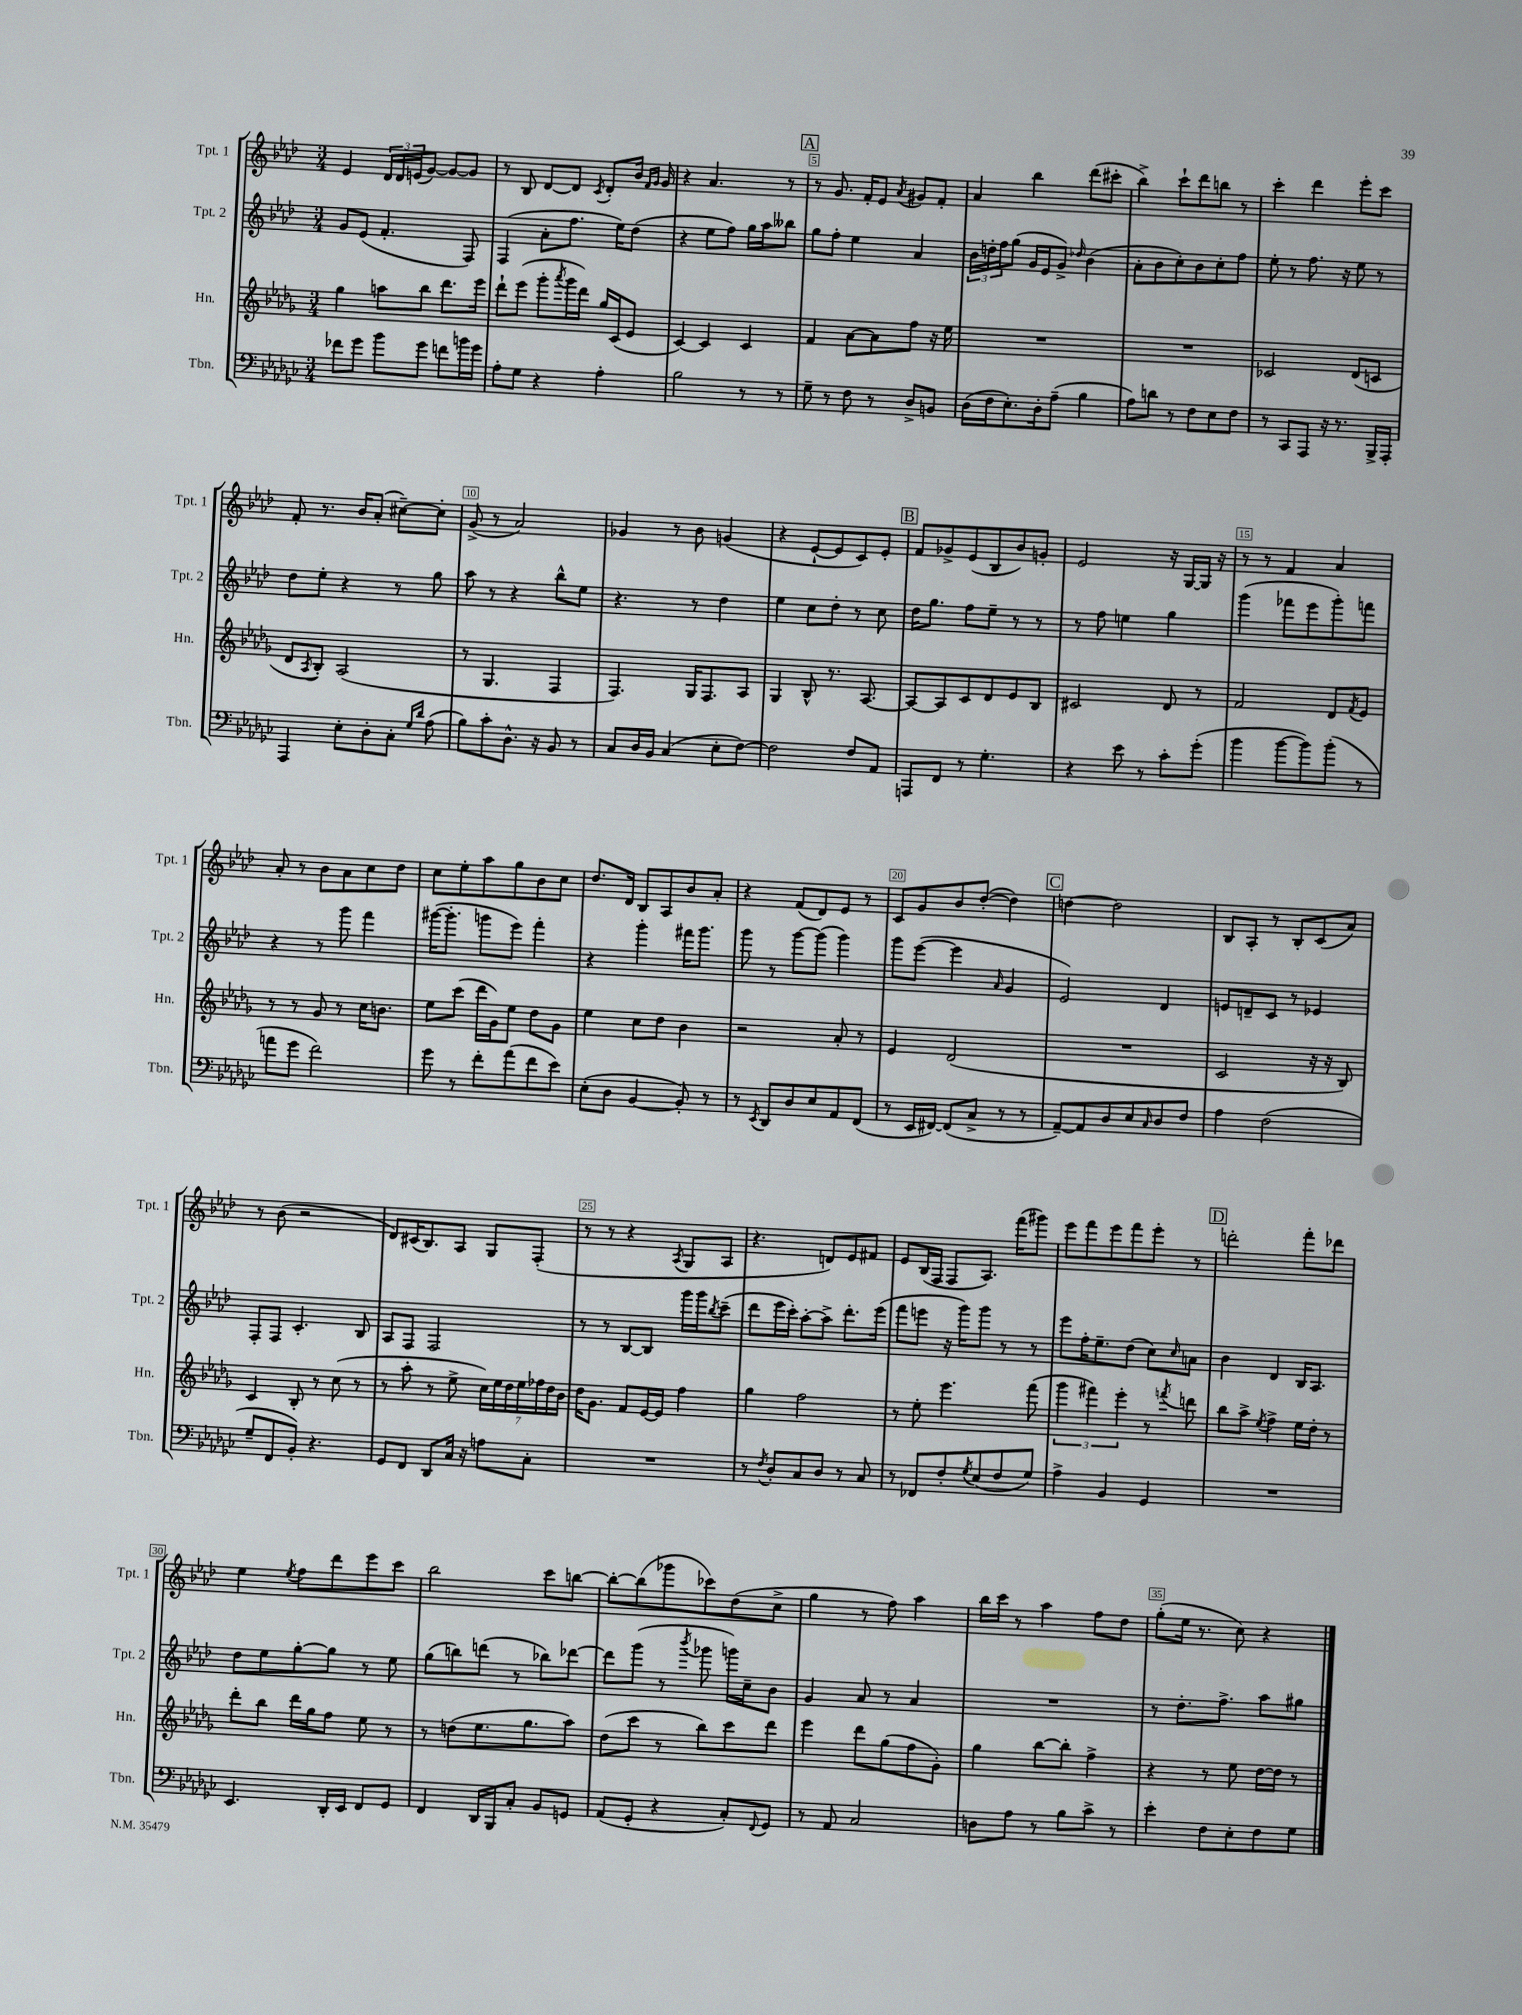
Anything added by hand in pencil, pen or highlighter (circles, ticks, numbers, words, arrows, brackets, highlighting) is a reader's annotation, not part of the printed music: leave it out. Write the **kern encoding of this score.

**kern	**kern	**kern	**kern
*staff4	*staff3	*staff2	*staff1
*clefF4	*clefG2	*clefG2	*clefG2
*k[b-e-a-d-g-c-]	*k[b-e-a-d-g-]	*k[b-e-a-d-]	*k[b-e-a-d-]
*M3/4	*M3/4	*M3/4	*M3/4
8f-	4gg-	8g	4e-
8g-	.	(8e-	.
8b-	8aa	4.f'	24d-
.	.	.	24d-
.	.	.	(24e
8g-	8bb-	.	[8g)
8f	8.ddd-	.	8g_
16b	.	8F)	8g]
16g-	16eee-	.	.
=	=	=	=
8A-'	8ddd-`	(4F	8r
8G-	(8eee-	.	8B-
4r	8ggg-'	8a-'	[8d-
.	8qaaa-	.	.
.	16ggg-	8.ff	8d-]
.	16ddd-)	.	.
.	.	.	8qc
4A-'	16gg-	.	8d-'
.	(16c	16ee-)	.
.	8e-	(8dd-	16b-
.	.	.	16qqf
.	.	.	16qqg
.	.	.	16g
=	=	=	=
2B-	[4c)	4r	4r
.	4c]	8ee-	4.a-
.	.	8ff)	.
8r	4c	16gg	.
.	.	16aa-	.
8r	.	8bb--	8r
=	=	=	=
8G-~	4f	8gg	8r
8r	.	8ff'	8.g
8F	[8a-	4ee-	.
.	.	.	16f'
8r	8a-]	.	8e-
.	.	.	8qa-
8D-^	8ff	4a-	8g#
8BB	16r	.	8f'
.	16ee-	.	.
=	=	=	=
(16D-	2.r	24b-	4a-
.	.	24dd'	.
16F	.	.	.
.	.	24ff	.
8.E-')	.	(8gg	.
.	.	16g	4bb-
16D-'	.	16e-	.
(8A-~	.	8g^)	.
.	.	16qqdd-	.
4B-	.	(4b-	(8ddd-
.	.	.	8ccc#'
=	=	=	=
8A-)	2.r	8a-'	4bb-^)
8d	.	8b-	.
8r	.	8cc')	8ccc`
8F	.	8b-	8ddd-
8E-	.	8cc'	8bb
8F	.	8ff	8r
=	=	=	=
8r	2c-	8ee-'	4ccc'
8CC-	.	8r	.
8AAA-	.	8.ff	4ddd-
16r	.	.	.
8.r	.	16r	.
.	(8d-	8ee-	8eee-'
16BBB-^	8c	8r	8ccc
16AAA-'	.	.	.
=	=	=	=
4AAA-	8d-	8dd-	8f'
.	8qA-	.	.
.	8B-')	8ee-'	8.r
8E-'	(2A-	4r	.
.	.	.	16b-
8D-'	.	.	(8a-'
8C-'	.	8r	[8cc#~)
16qqG-	.	.	.
16qqd-	.	.	.
(8A-	.	8gg	8cc#']
=	=	=	=
8B-)	8r	8aa-	(8g^
8c-'	4.G-	8r	8r
8.D-^^	.	4r	2a-)
16r	.	.	.
8BB-	4F	8bb-^^	.
8r	.	8ee-	.
=	=	=	=
8C-	4.F)	4.r	4g-
16D-	.	.	.
16BB-	.	.	.
(4C-	.	.	8r
.	16G-	8r	8b-
.	8.F	.	.
8E-'	.	4dd-	(4g
[8F)	8A-	.	.
=	=	=	=
2F]	4G-	4ee-	4r
.	8B-^^	8cc	[8e-`
.	8.r	8dd-'	8e-]
8F	.	8r	8c)
.	[8.A-	.	.
8AA-	.	8cc	8e-'
=	=	=	=
8AAA	8A-_	16dd-	8f
.	.	8.gg	.
8FF	8A-]	.	8g-^
8r	8c	8ff	(8e-
4.G-'	8d-	8ee-~	8B-
.	8e-	8r	8b-)
.	8B-	8r	8g'
=	=	=	=
4r	2c#	8r	2e-
.	.	8ff	.
8e-	.	4ee	.
8r	.	.	.
8c-'	8d-	4gg	16r
.	.	.	[16G
(8g-'	8r	.	16G]
.	.	.	16r
=	=	=	=
4b-	2f	(4ggg	8r
.	.	.	8r
[8b-	.	8fff-	4f
8b-])	.	8eee-	.
(8b-'	8d-	8ggg')	4a-
.	8qf	.	.
8r	8e-	8fff	.
=	=	=	=
8a	8r	4r	8a-'
8g-	8r	.	8r
2f)	8g-	8r	8b-
.	8r	8ggg	8a-
.	16cc	4fff	8cc
.	8.b	.	.
.	.	.	8dd-
=	=	=	=
8g-	8ee-	([16ggg#	8cc
.	.	8.ggg#']	.
8r	(8ccc	.	8ee-'
8f'	16ddd-	8ggg	8aa-
.	16g-)	.	.
(8a-	8ee-	8eee-)	8gg
8f	8dd-	4fff'	8b-
8e-)	8g-	.	8cc
=	=	=	=
(8E-'	4ee-	4r	8.dd-
8D-	.	.	.
.	.	.	16d-
[4BB-	8cc	4ggg'	8B-
.	8dd-	.	8A-
8BB-'])	4b-	16fff#	8b-
.	.	8.ggg	.
8r	.	.	8a-'
=	=	=	=
8r	2r	8ggg	4r
8qEE-	.	.	.
8DD-	.	8r	.
8D-	.	[8ggg	(8f
8E-	.	(8ggg]	8d-)
8AA-	8a-'	4ggg)	8e-
(8FF	8r	.	8r
=	=	=	=
8r	4e-	8ggg	8c
16EE-	.	([8eee-	8g
[16FF#)	.	.	.
(8FF#]	(2d-	4eee-]	8b-
8C-^	.	.	([8dd-'
.	.	16qqa-	.
8r	.	4g	4dd-])
8r	.	.	.
=	=	=	=
[8AA-~)	2.r	2e-)	[4dd
8AA-]	.	.	.
8D-	.	.	2dd]
8E-	.	.	.
16qqC-	.	.	.
8D-	.	4d-	.
8F	.	.	.
=	=	=	=
4A-	2c	8e	8B-
.	.	8d~	8A-'
(2F	.	8c	8r
.	.	8r	8B-'
.	16r	4e-	(8c
.	16r	.	.
.	8B-)	.	8a-)
=	=	=	=
8G-~	4c	8F'	8r
8FF	.	8F	(8b-
8BB-')	8B-'	4.c'	2r
4.r	8r	.	.
.	(8cc	.	.
.	8r	8B-	.
=	=	=	=
8GG-	8r	8A-	8d-)
8FF	8aa-'	8F	(16c#
.	.	.	8.B-)
8DD-	8r	2F	.
16C-	8ee-^	.	8A-
16r	.	.	.
8A	28cc)	.	8G
.	28ee-	.	.
.	28dd-	.	.
.	28ee-	.	.
8C-'	.	.	(8F'
.	28ff-	.	.
.	28dd-	.	.
.	28b-	.	.
=	=	=	=
2.r	16dd-	8r	8r
.	8.g-	.	.
.	.	8r	8r
.	8f	[8B-	4r
.	[16e-	8B-]	.
.	16e-]	.	.
.	.	.	8qA-
.	4ff	16ggg	8G
.	.	16ggg	.
.	.	8qbb-	.
.	.	(8ccc~	8A-
=	=	=	=
8r	4gg-	8ddd-	4.r
8qF	.	.	.
8D-'	.	16eee-	.
.	.	16ccc')	.
8C-	2ff	[8aa-'	.
8D-	.	8aa-^]	8d)
8r	.	8.ddd-'	8e-
8C-	.	.	8f#
.	.	(16eee-	.
=	=	=	=
8r	8r	8fff	8e-
8FF-	8ee-'	8eee	(16B-
.	.	.	16F
8F'	4.eee-	16r	8F
.	.	16ggg)	.
8qG-	.	.	.
(8E-	.	8ggg	8.A-)
8F	.	8r	.
.	.	.	(16fff
8G-)	(8fff	8r	8ggg#)
=	=	=	=
4A-^	6ggg-	8eee-	8eee-
.	.	16ff'	8fff
.	6fff#)	.	.
.	.	8.ee-~	.
4BB-	.	.	8eee-
.	6eee-'	.	.
.	.	(8dd-	8fff
4GG-	8r	8cc)	8eee-'
.	8qfff	16qqcc	.
.	8ddd	8a	8r
=	=	=	=
2.r	8bb-	4b-	2ddd'
.	8aa-^	.	.
.	8qee-	.	.
.	4ff^	4d-	.
.	16ee-	16B-	8fff'
.	16dd-'	8.A-	.
.	8r	.	8ddd-
=	=	=	=
4.EE-	8ddd-'	8dd-	4ee-
.	8bb-	8ee-	.
.	.	.	8qee-
.	16ddd-	[8gg'	8ff
.	16gg-	.	.
16DD-'	8ff	8gg]	8ddd-
16EE-	.	.	.
8FF	8ee-	8r	8eee-
8GG-	8r	8ee-	8ccc
=	=	=	=
4FF	8r	(8gg	2bb-
.	(8dd	8bb)	.
16DD-	8.ee-	(8ddd	.
16BBB-	.	.	.
8C-'	.	8r	.
.	8.gg-	.	.
8BB-	.	8bb-)	8ccc
8GG	8aa-)	[8ddd-	[8bb
=	=	=	=
(8AA-	(8dd-	8ddd-]	8bb'_
8GG-'	8ccc	(8ggg	(8bb]
4r	8r	8r	8ggg-
.	.	8qbbb-	.
.	8bb-)	8ggg-	8ccc-)
8C-')	8ccc	16ggg)	(8dd-
.	.	16cc~	.
8qqFF	.	.	.
8GG-	8ddd-	8b-	8cc^
=	=	=	=
8r	4eee-	4g	4gg
8AA-	.	.	.
2C-	8ddd-	8a-	8r
.	(8gg-	8r	8ff)
.	8ff	4a-	4aa-
.	8g-')	.	.
=	=	=	=
8D	4gg-	2.r	16bb-
.	.	.	16ccc
8A-	.	.	8r
8r	[8bb-	.	4aa-
8B-	8bb-']	.	.
8c-^	4ff^	.	8ff
8r	.	.	8dd-
=	=	=	=
4e-'	4r	8r	(8gg'
.	.	8.dd-'	16ee-
.	.	.	8.r
8F	8r	.	.
.	.	8.ff^	.
8E-'	8ee-	.	8cc)
8F	[16dd-	8aa-	4r
.	16dd-]	.	.
8G-	8r	8gg#	.
==	==	==	==
*-	*-	*-	*-
